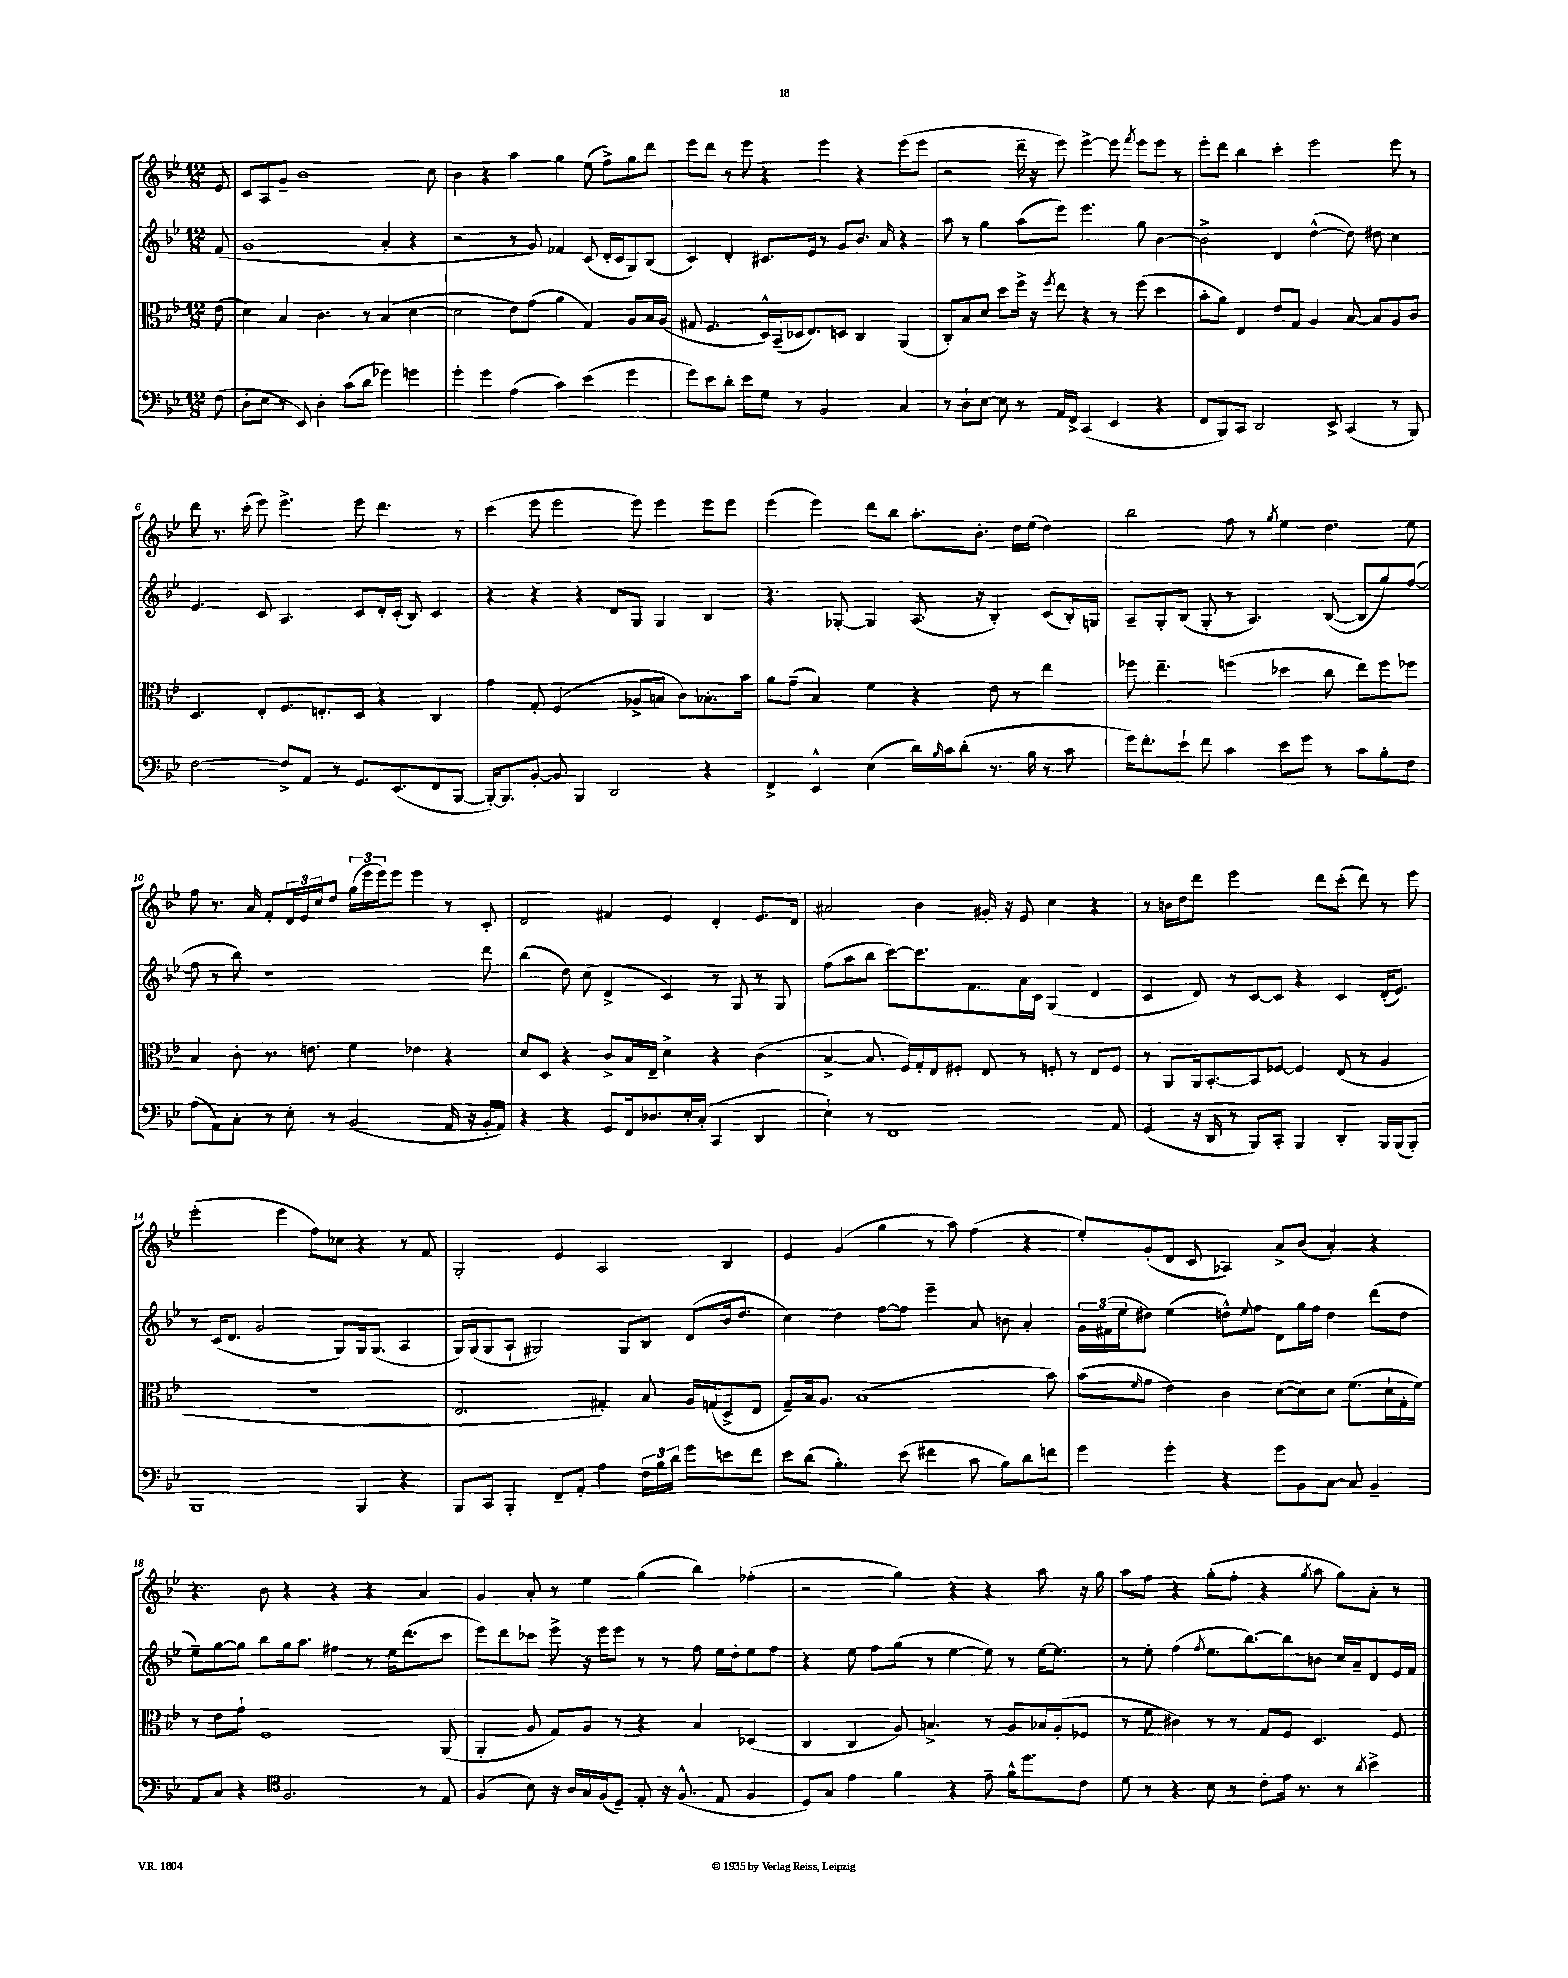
<<
\new StaffGroup <<
\new Staff = "s0" {
    \clef treble \key bes \major \numericTimeSignature \time 12/8 \partial 8
    ees'8 |
    c'8 a8 g'8-- bes'1 c''8 |
    bes'4 r4 a''4 g''4 ees''8( f''8->) g''8 d'''8 |
    ees'''8 d'''8 r8 ees'''8 r4 ees'''4 r4 ees'''8( ees'''8 |
    r2 d'''16-- r16 ees'''8) ees'''4~-> ees'''8 \acciaccatura { f'''8 } ees'''8 ees'''8 r8 |
    ees'''8-. d'''8 bes''4 c'''4-. ees'''2 ees'''8 r8 |
    d'''8 r8. c'''16-.( ees'''8) ees'''4.-> ees'''8 d'''4. r8 |
    c'''4( ees'''8 ees'''2 ees'''8) ees'''4 ees'''8 ees'''8 |
    ees'''4( ees'''4) d'''8 bes''8 a''8.-. bes'8.-. d''16 ees''16( d''4) |
    bes''2 f''8 r8 \acciaccatura { g''8 } ees''4 d''4. ees''8 |
    f''8 r8. a'16 f'8-. \tuplet 3/2 { d'16 ees'16 c''16 } d''8 \tuplet 3/2 { g''16( ees'''16 ees'''16) } ees'''8 ees'''4 r8 c'8-. |
    d'2 fis'4 ees'4 d'4-. ees'8. d'16 |
    ais'2 bes'4 gis'16-. r16 ees'8 c''4 r4 |
    r8 b'16 d''16 d'''8 ees'''2 d'''8 c'''8-.( d'''8) r8 ees'''8 |
    ees'''2-.( ees'''4 f''8) ces''8 r4 r8 f'8 |
    g2-. ees'4 a2 bes4 |
    ees'4 g'4( g''4 r8 a''8) f''4( r4 |
    ees''8-.) g'8-.( d'8 c'8 aes4) a'8-> bes'8( a'4-.) r4 |
    r4. bes'8 r4 r4 r4 a'4 |
    g'4 a'8-. r8 ees''4 g''4( bes''4) fes''4-.( |
    r2 g''4) r4 r4 a''8 r16 g''16 |
    a''8 f''8 r4 g''8-.( f''8-. r4 \acciaccatura { g''8 } a''8 g''8) a'8-. r8 \bar "|." |
}
\new Staff = "s1" {
    \clef treble \key bes \major \numericTimeSignature \time 12/8 \partial 8
    f'8( |
    g'1 a'4-. r4 |
    r2 r8 g'8) fes'4 c'8( d'16-. c'16 g8) bes8( |
    c'4) d'4-. cis'8. ees'16 r8 g'8 bes'8. a'16 r4 |
    a''8 r8 g''4 a''8( ees'''8) ees'''4. g''8 bes'4~ |
    bes'2-> d'4 d''4~-^( d''8) dis''8 c''4 |
    ees'4. c'8 a4. c'8 d'16-. c'16-.( bes8) c'4 |
    r4 r4 r4 d'8 g8 g4 bes4 |
    r4. ges8~-. ges4 a8.( r16 bes4-.) c'8( bes16-.) g16 |
    a8-- g8-. bes8( g8-. r8 a4.) bes8~( bes8 g''8) f''8~( |
    f''8 r8 bes''8) r1 d'''8 |
    bes''4( d''8) c''8( d'4-> c'4) r8 g8 r8 g8 |
    f''8( a''8 bes''8 c'''8~) c'''8. f'8. a'16 c'16 g4( d'4 |
    c'4 d'8) r8 c'8~ c'8 r4 c'4 d'16-.( ees'8.) |
    r8 c'16( d'8. g'2 g8) g16 g8.( a4 |
    g16) g16( g8 a8-! gis2) gis8 bes8 d'8( bes'16 d''8. |
    c''4) d''4 f''8~ f''8 ees'''4-- a'8 b'8 a'4-. |
    \tuplet 3/2 { g'16 fis'16( ees''16 } dis''8) ees''4( d''8-^) \appoggiatura { ees''8 } f''8 d'8 g''16 f''16 d''4 d'''8( d''8 |
    ees''8--) g''8~ g''8 bes''8 g''16 a''8. fis''4 r8 ees''16 d'''8.( c'''8 |
    ees'''8) d'''8 ces'''8 ees'''8-> r16 ees'''16 ees'''8 r8 r8 f''8 ees''16 d''16-. ees''8 f''8 |
    r4 ees''8 f''8 g''8( r8 ees''4~ ees''8) r8 ees''16~ ees''8. |
    r8 ees''8-. f''4( \acciaccatura { f''8 } ees''8. bes''8.~) bes''8 b'8 c''16 a'16-- d'8 ees'16 f'16 \bar "|." |
}
\new Staff = "s2" {
    \clef alto \key bes \major \numericTimeSignature \time 12/8 \partial 8
    ees'8( |
    d'4) bes4 c'4. r8 bes4( d'4~ |
    d'2 ees'8) g'8( a'4 g4) a8 bes16 a16( |
    gis8 f4. d16-^) bes,16--( des16 ees8.) d8 c4 a,4( |
    c8-.) bes8 d'8 d''8 f''16-> r16 \acciaccatura { f''8 } ees''8 r4 r8 f''8( d''4 |
    bes'8-. a'8) ees4 ees'8 g8 a4 bes8~ bes8 a8 c'8 |
    d4. ees8-. f8. e8.-. d8 r4 c4 |
    g'4 g8-. f2( aes8-> b8 c'8) bes8.-. bes'16 |
    a'8 g'8--( bes4) f'4 r4 ees'8 r8 ees''4 |
    fes''8 ees''4.-- f''4( des''4 c''8 ees''8) f''8 fes''8 |
    bes4 c'8-. r8. e'8. f'4 ees'4 r4 |
    d'8 d8 r4 c'8-> bes16 ees16-- d'4-> r4 c'4( |
    bes4~-> bes8. f16) g16-. ees16 fis8-. ees8 r8 f8-. r8 ees8 f8 |
    r8 a,8 a,16 bes,8.~-. bes,8 fes8~ fes4 ees8( r8 a4 |
    R1. |
    ees2. gis4-.) bes8 a16 g16( d8-> ees8 |
    g8--) bes16 a8. bes1( bes'8) |
    bes'8( \grace { f'16 } g'8 ees'4) c'4 d'8~( d'8) d'8 f'8.( d'16-! g16-. f'16) |
    r8 ees'8 g'8-! f1 a,8( |
    a,4-. a8 g8) a8 r8 r4 bes4 des4( |
    c4 c4 a8) b4.-> r8 a8 bes16 a16-.( fes8 |
    r8 f'8 cis'4) r8 r8 g8 f8 d4. f8 \bar "|." |
}
\new Staff = "s3" {
    \clef bass \key bes \major \numericTimeSignature \time 12/8 \partial 8
    f8( |
    d8-. ees8 r8 ees,8) d4-. c'8( d'8 ges'4) g'4 |
    g'4-. g'4 a4( c'4) ees'4( g'4 |
    g'8) ees'8 d'8-. ees'8 g8 r8 bes,2 c4 |
    r8 d8-! ees8~ ees8 r8 a,16 f,16-> c,4( ees,4 r4 |
    f,8 bes,,8) c,8 d,2 ees,8-> c,4( r8 bes,,8) |
    f2~ f8-> a,8 r8 g,8. ees,8.( f,8 bes,,8~ |
    bes,,16~-.) bes,,8. bes,8~-. bes,8 bes,,4 d,2 r4 |
    f,4-> ees,4-^ ees4( d'16) \grace { bes16 } c'16 d'8-.( r8. bes16 r8 c'8 |
    g'16) f'8.-. ees'8-! f'8 c'4 ees'8 g'8 r8 c'8 bes8-. f8 |
    a8( a,8) c8-. r8 ees8-. r8 bes,2( a,16 r16 bes,16-. a,16) |
    r4 r4 g,8 f,16 des8. ees16-. c16-.( c,4 d,4 |
    ees4-!) r8 f,1 a,8 |
    g,4( r16 d,16 r8 bes,,8) c,8-. bes,,4 d,4-. bes,,16 bes,,16( bes,,8-.) |
    bes,,1 bes,,4 r4 |
    bes,,8 c,8 bes,,4-. f,8-- a,8-. a4 \tuplet 3/2 { f16 bes16 d'16 } g'8 e'8 f'8 |
    ees'8 d'8( bes4.-.) ees'8( fis'4 c'8 bes8) d'8 f'8 |
    g'4 g'4-. r4 g'8 bes,8 c8~ c8 bes,4-- |
    a,8 c8 r4 \clef tenor f2. r8 ees8 |
    f4( bes8) r16 a16 g16 f16( d8--) ees8-. r16 f8.-^( ees8 f4 |
    d8) g8 ees'4 f'4 r4 ees'8-- f'16-^ d''8. c'8 |
    d'8 r8 r4 bes8 r8 c'8-. ees'16 r8. r8 \acciaccatura { a'8 } bes'4-> \bar "|." |
}
>>
>>
